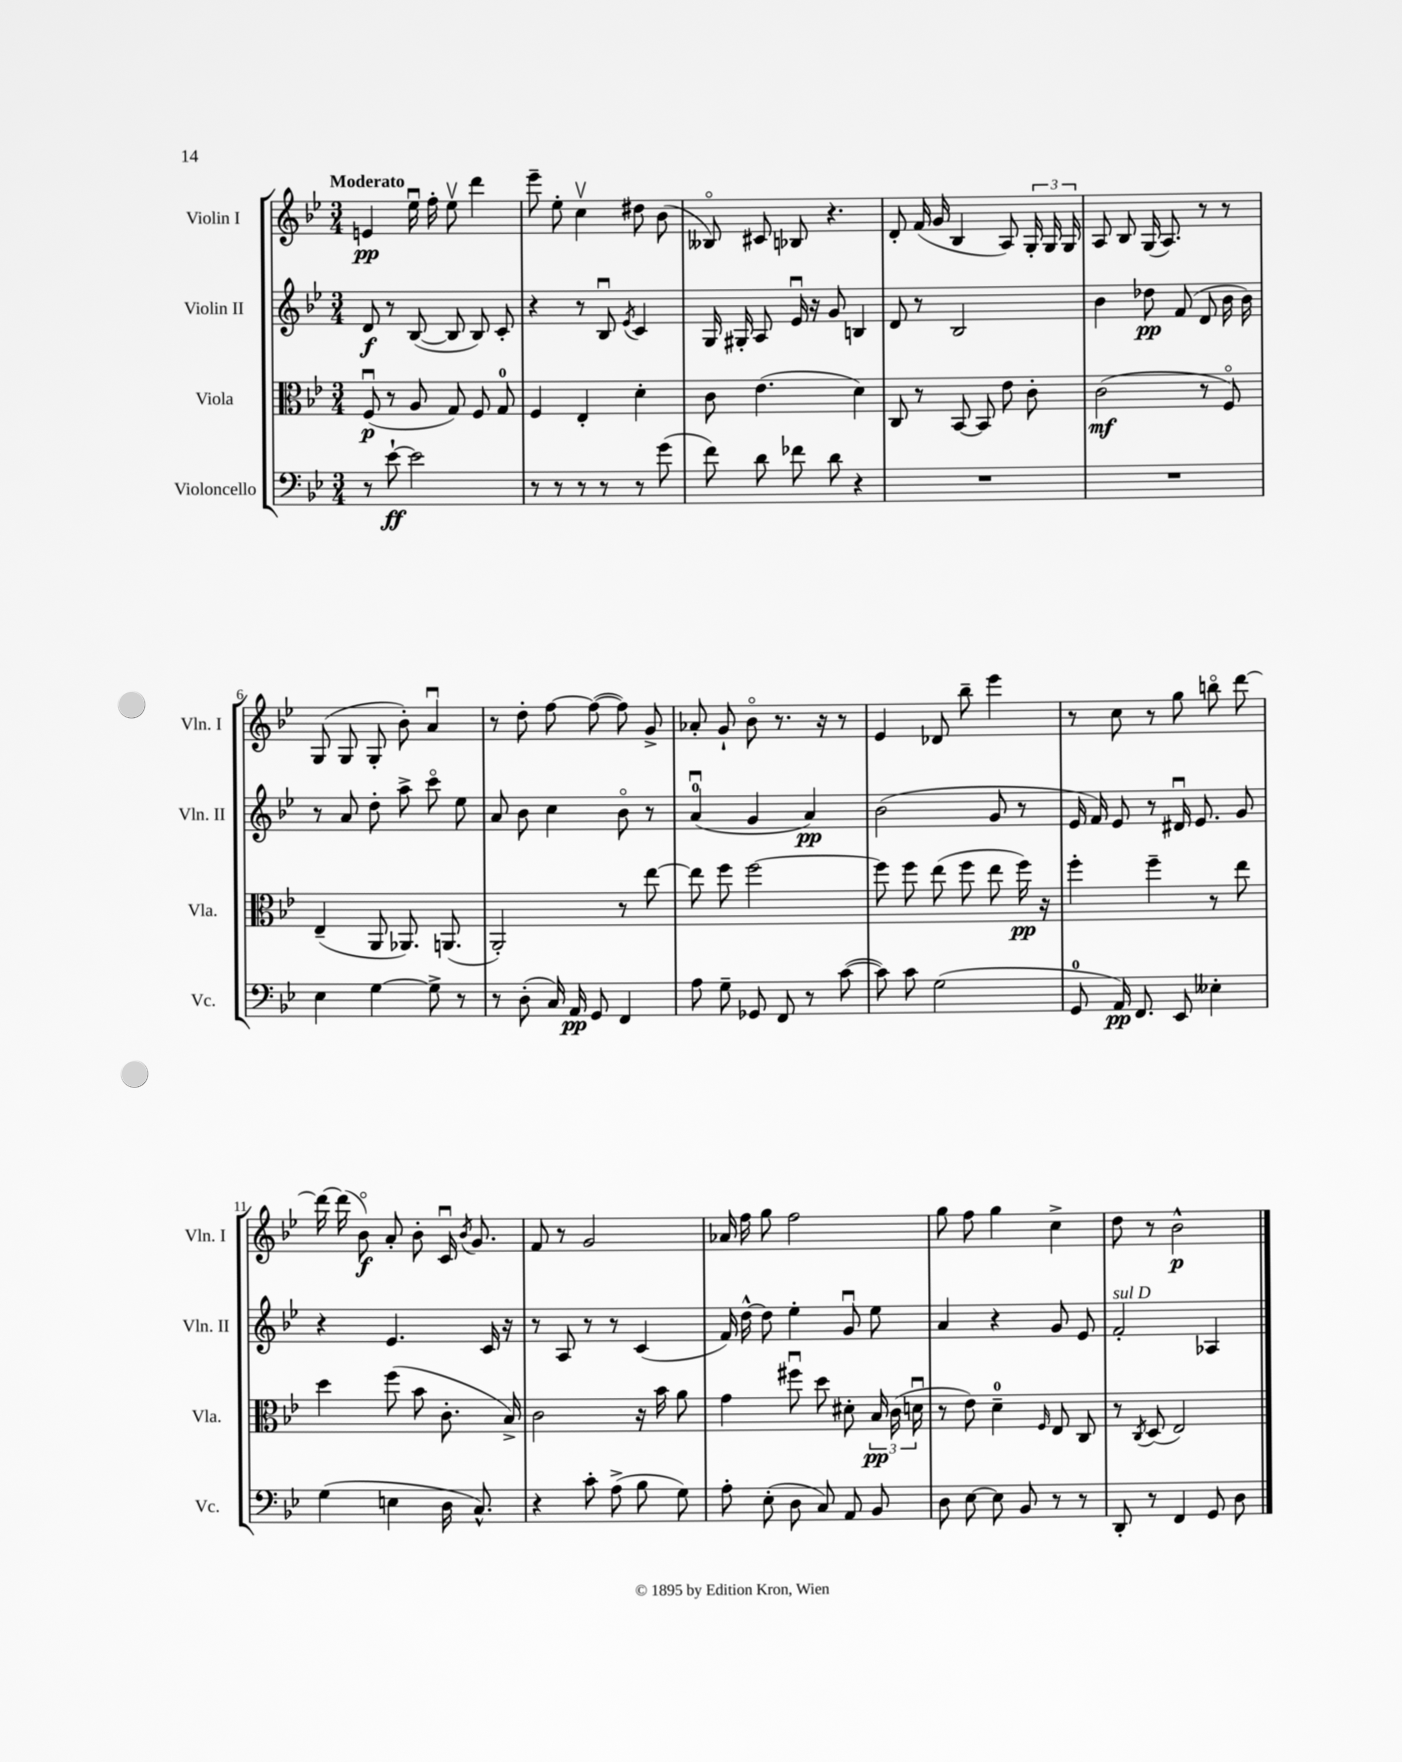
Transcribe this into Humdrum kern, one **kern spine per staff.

**kern	**kern	**kern	**kern
*staff4	*staff3	*staff2	*staff1
*clefF4	*clefC3	*clefG2	*clefG2
*k[b-e-]	*k[b-e-]	*k[b-e-]	*k[b-e-]
*M3/4	*M3/4	*M3/4	*M3/4
8r	(8Fu	8d	4e
[8e-`	8r	8r	.
2e-]	8A	([8B-	16ee-u
.	.	.	16ff'
.	8G)	8B-]	8ee-v
.	8F	8B-)	4ddd
.	8G	8c'	.
=	=	=	=
8r	4F	4r	8eee-~
8r	.	.	8ee-'
8r	4E-'	8r	4ccv
8r	.	8B-u	.
.	.	8qe-	.
8r	4d'	4c	8dd#
(8g	.	.	(8b-
=	=	=	=
8f)	8c	16G	8B--o)
.	.	16G#'	.
8d	(4.e-	8A	8c#
8f-	.	16e-u	8B-
.	.	16r	.
8d	.	8g	4.r
4r	4d)	4B	.
=	=	=	=
2.r	8C	8d	8d'
.	8r	8r	(16f
.	.	.	16g
.	[8BB-	2B-	4B-
.	8BB-]	.	.
.	8e-	.	8A)
.	8c'	.	24G'
.	.	.	24G
.	.	.	24G
=	=	=	=
2.r	(2c	4b-	8A
.	.	.	8B-
.	.	8dd-	(16G
.	.	.	8.A)
.	.	(8f	.
.	8r	8d	8r
.	8Fo)	16b-	8r
.	.	16b-)	.
=	=	=	=
4E-	(4E-~	8r	(8G
.	.	8a	8G
[4G	8AA	8dd'	8G'
.	8.AA-)	8aa^	8b-')
8G^]	.	8ccco	4au
.	(8.AA	.	.
8r	.	8ee-	.
=	=	=	=
8r	2AA')	8a	8r
(8D'	.	8b-	8dd'
16C)	.	4cc	[8ff
16AA	.	.	.
8GG	.	.	(8ff_
4FF	8r	8b-o	8ff])
.	[8ee-	8r	8g^
=	=	=	=
8A	8ee-]	(4au	8a-'
8G~	8ff	.	8g`
8GG-	[2ff	4g	8b-o
8FF	.	.	8.r
8r	.	4a)	.
.	.	.	16r
([8c	.	.	8r
=	=	=	=
8c])	8ff]	(2b-	4e-
8c	8ff	.	.
(2G	(8ee-	.	8d-
.	8ff	.	8bb-~
.	8ee-	8g	4eee-
.	16ff)	8r	.
.	16r	.	.
=	=	=	=
8GG	4ff'	16e-	8r
.	.	16f)	.
16AA)	.	8e-	8cc
8.FF	.	.	.
.	4ff~	8r	8r
8EE-	.	16d#u	8gg
.	.	8.e-	.
4E--'	8r	.	8bbo
.	8ee-	8g	[8ddd
=	=	=	=
(4G	4dd	4r	16ddd_
.	.	.	(16ddd]
.	.	.	8b-o)
4E	(8ff	4.e-	8a'
.	8b-	.	8b-'
16D	8.c'	.	16cu
.	.	.	8qb-
8.C^^)	.	.	8.g
.	.	16c	.
.	16B-^)	16r	.
=	=	=	=
4r	2c	8r	8f
.	.	8A	8r
8c'	.	8r	2g
(8A^	.	8r	.
8B-	16r	(4c	.
.	16b-	.	.
8G)	8a	.	.
=	=	=	=
8A'	4g	16f)	16a-
.	.	[16dd^^	16ff
(8E-'	.	8dd]	8gg
8D	8ff#u	4ee-'	2ff
8C)	8dd	.	.
8AA	8d#'	8gu	.
8BB-	24B-	8ee-	.
.	(24c	.	.
.	24du	.	.
=	=	=	=
8D	8r	4a	8gg
[8E-	8e-)	.	8ff
8E-]	4d~	4r	4gg
8BB-	.	.	.
.	16qqF	.	.
8r	8E-	8g	4cc^
8r	8C	8e-	.
=	=	=	=
8DD'	8r	2f'	8dd
.	8qC	.	.
8r	(8D	.	8r
4FF	2E-)	.	2b-^^
8GG	.	4A-	.
8D	.	.	.
==	==	==	==
*-	*-	*-	*-
